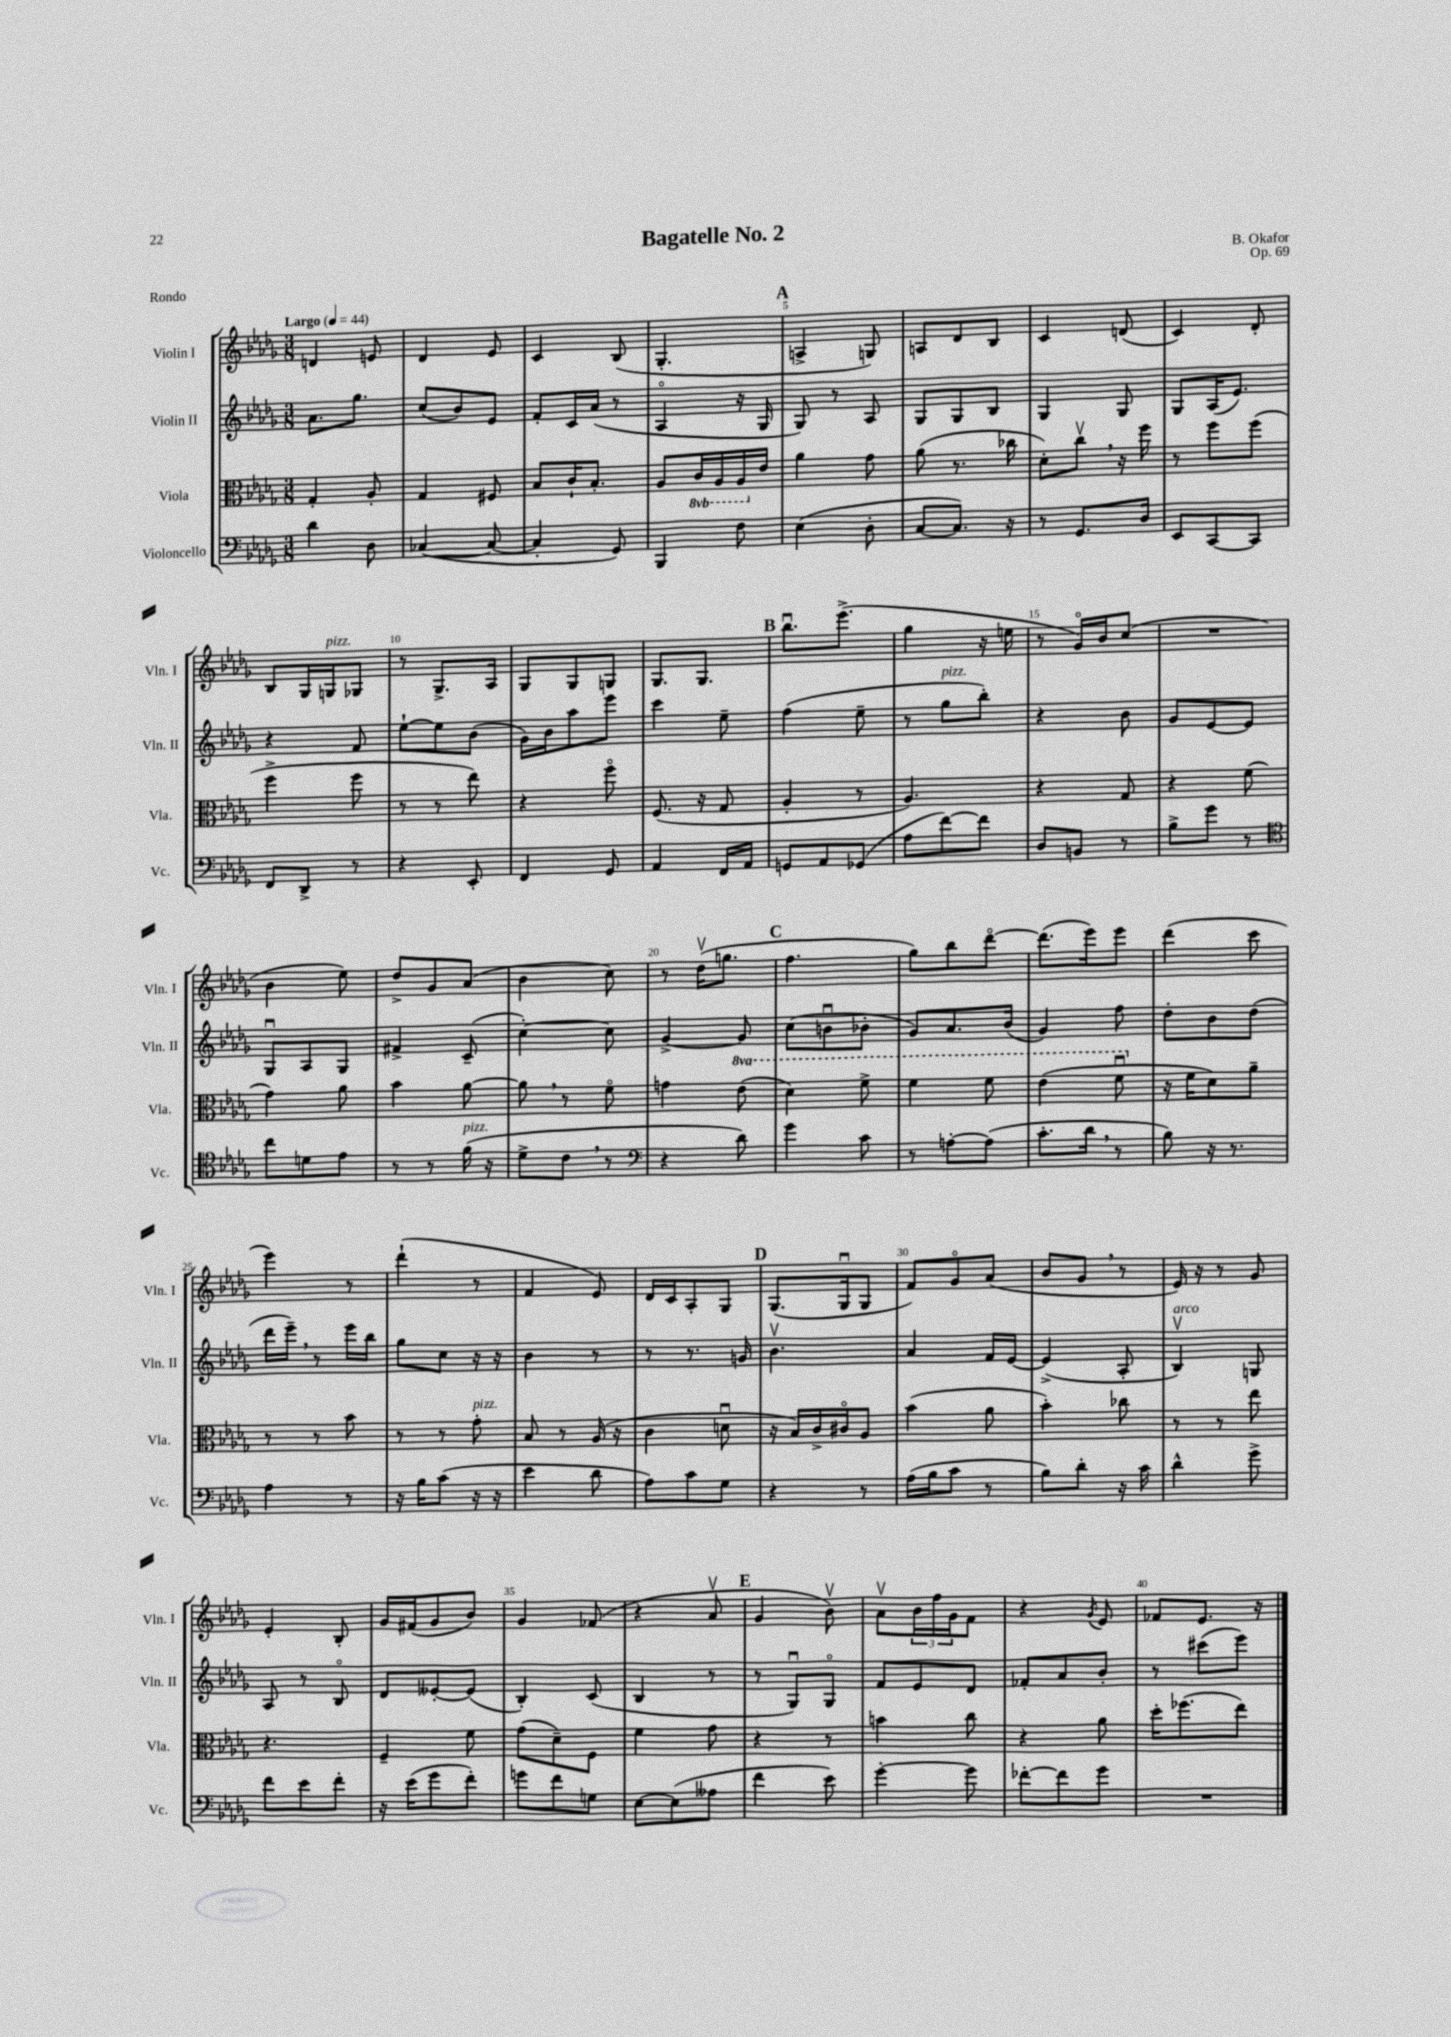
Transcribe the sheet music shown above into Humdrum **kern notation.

**kern	**kern	**kern	**kern
*staff4	*staff3	*staff2	*staff1
*clefF4	*clefC3	*clefG2	*clefG2
*k[b-e-a-d-g-]	*k[b-e-a-d-g-]	*k[b-e-a-d-g-]	*k[b-e-a-d-g-]
*M3/8	*M3/8	*M3/8	*M3/8
*MM44	*MM44	*MM44	*MM44
4d-	4G-'	8.a-	4d
.	.	8.gg-	.
8D-	8A-'	.	8e
=	=	=	=
([4C-	4G-	(8cc	4d-
.	.	8b-)	.
8C-_	8F#	8e-	8e-
=	=	=	=
4C-']	8B-	8f'	4c
.	16c`	16c	.
.	8.B-'	(16a-	.
8GG-)	.	8r	(8B-
=	=	=	=
4BBB-	8A-	4A-o	4.G-'
.	16C	.	.
.	16AA-	.	.
8F	16AA-	16r	.
.	16e-	16G-	.
=	=	=	=
(4E-	4a-	8G-)	4A^
.	.	8r	.
8D-'	8g-	8A-	8G)
=	=	=	=
[8C	(8a-	8G-	8A
8.C])	8.r	8G-	8d-
.	.	8B-	8B-
16r	16cc-	.	.
=	=	=	=
8r	8d-')	4G-	4c
8.GG-	8ccv	.	.
.	16r	8G-	(8d
16D-	16ff	.	.
=	=	=	=
8EE-	8r	8G-	4c)
[8CC	8ff	(16A-	.
.	.	8.e-)	.
8CC]	(8ff	.	8d-'
=	=	=	=
8FF	4ff^	4r	8B-
8DD-^	.	.	16G-
.	.	.	16G
8r	8ff	8f	8G-
=	=	=	=
4r	8r	[8ee-`	8r
.	8r	8ee-]	8.G-^
8EE-'	8ee-)	(8b-	.
.	.	.	16A-
=	=	=	=
4FF	4r	16g-)	8G-
.	.	16b-	.
.	.	8aa-	8G-
8GG-	8ffo	8eee-	8G
=	=	=	=
4AA-	(8.F	4ccc	8.G-
.	16r	.	8.G-
16FF	8G-	8ee-~	.
16AA-	.	.	.
=	=	=	=
8GG	4A-'	(4ff	8.bb-u
8AA-	.	.	.
.	.	.	(8.eee-^
(8GG-	8r	8ee-~	.
=	=	=	=
8A-	4.A-)	8r	4gg-
[8f)	.	8gg-	.
8f]	.	8bb-')	16r
.	.	.	16ee
=	=	=	=
8D-	4r	4r	8r
8BB	.	.	16g-o)
.	.	.	16b-
8r	8G-	8b-	(8cc
=	=	=	=
8B-^	4r	8g-	4.r
8g-	.	[8e-	.
8r	(8f	8e-]	.
=	=	=	=
*clefC4	*	*	*
8cc	4g-)	8G-u	4b-
8d	.	8A-	.
8e-	8a-	8G-	8ee-)
=	=	=	=
8r	4b-	4f#^	8dd-^
8r	.	.	8g-
(16f	[8a-	(8c~	(8a-
16r	.	.	.
=	=	=	=
8d-^	8a-]	[4cc')	4b-
8c	8r	.	.
8r	8fo	8cc]	8cc)
=	=	=	=
*clefF4	*	*	*
4r	4g	[4g-^	8r
.	.	.	(16dd-v
.	.	.	8.gg
8d-)	(8ee-	8g-]	.
=	=	=	=
4g-	4dd-)	(8cc	4.ff
.	.	8bu	.
8c	8ff^	8b-'	.
=	=	=	=
8r	4ff	8g-)	8gg-)
[8A'	.	8.a-	8bb-
(8A]	8ff	.	[8ddd-o
.	.	(16b-	.
=	=	=	=
8.c'	(4ee-	4g-)	(8.ddd-]
16d-	.	.	16eee-)
8r	8ffu	8ff	8eee-
=	=	=	=
8B-)	16r	8dd-'	(4ddd-
.	16f	.	.
16r	8d-)	8b-	.
8.r	.	.	.
.	8a-~	(8dd-	8ccc
=	=	=	=
4A-	8r	16ddd-	4eee-)
.	.	16eee-~)	.
.	8r	8r	.
8r	8b-	16eee-	8r
.	.	16bb-	.
=	=	=	=
16r	8r	8gg-	(4ddd-`
16B-	.	.	.
(8c	8r	8cc	.
16r	8g-'	16r	8r
16r	.	16r	.
=	=	=	=
4e-	8B-	4b-	4f
.	8r	.	.
8d-	(16A-	8r	8e-)
.	16r	.	.
=	=	=	=
8A-)	4c	8r	16d-
.	.	.	16c
8c	.	8.r	8A-'
8G-	8du	.	8G-
.	.	16g	.
=	=	=	=
4r	16r	4.b-v	(8.G-
.	16B-)	.	.
.	16c^	.	.
.	16c#o	.	16G-u
8r	8A-	.	8G-
=	=	=	=
(16A-	(4b-	4a-	8f)
16B-	.	.	.
8c	.	.	8g-o
8r	8a-	16f	(8a-
.	.	[16e-	.
=	=	=	=
8B-)	4b-')	(4e-^]	8b-
8d-'	.	.	8g-
16r	8cc-	8A-'	8r
16c	.	.	.
=	=	=	=
4d-^^	8r	4B-v)	16e-)
.	.	.	16r
.	8r	.	8r
8g-^	8ee-	8G	8g-
=	=	=	=
8f	4.r	8A-	4e-'
8e-	.	8r	.
8f'	.	8B-o	8B-'
=	=	=	=
16r	4F~	8d-	16g-
(16e-	.	.	(16f#
8g-	.	[8e--'	8g-
8f')	8f	(8e--]	8b-)
=	=	=	=
8g	(8g-	4B-')	4g-
8f	8d-~)	.	.
8G	8F	(8c	(8f-
=	=	=	=
[8E-	4f	4B-	4r
(8E-]	.	.	.
8A--	8g-	8r	8a-v
=	=	=	=
4f	4r	8r	4g-
.	.	8G-u)	.
8e-)	8r	8G-o	8b-v)
=	=	=	=
[4g-'	4b	8f	8a-v
.	.	8e-	24b-
.	.	.	24ff
.	.	.	24g-
8g-]	8cc	8d-	8f
=	=	=	=
[8f-'	4r	8f-'	4r
8f-]	.	8a-	.
.	.	.	8qg-
8g-	8a-	8b-'	8e-
=	=	=	=
4.r	16dd-'	8r	8f-
.	(8.ff-	.	.
.	.	(8ccc#	8.e-
.	8ee-)	8eee-)	.
.	.	.	16r
==	==	==	==
*-	*-	*-	*-
